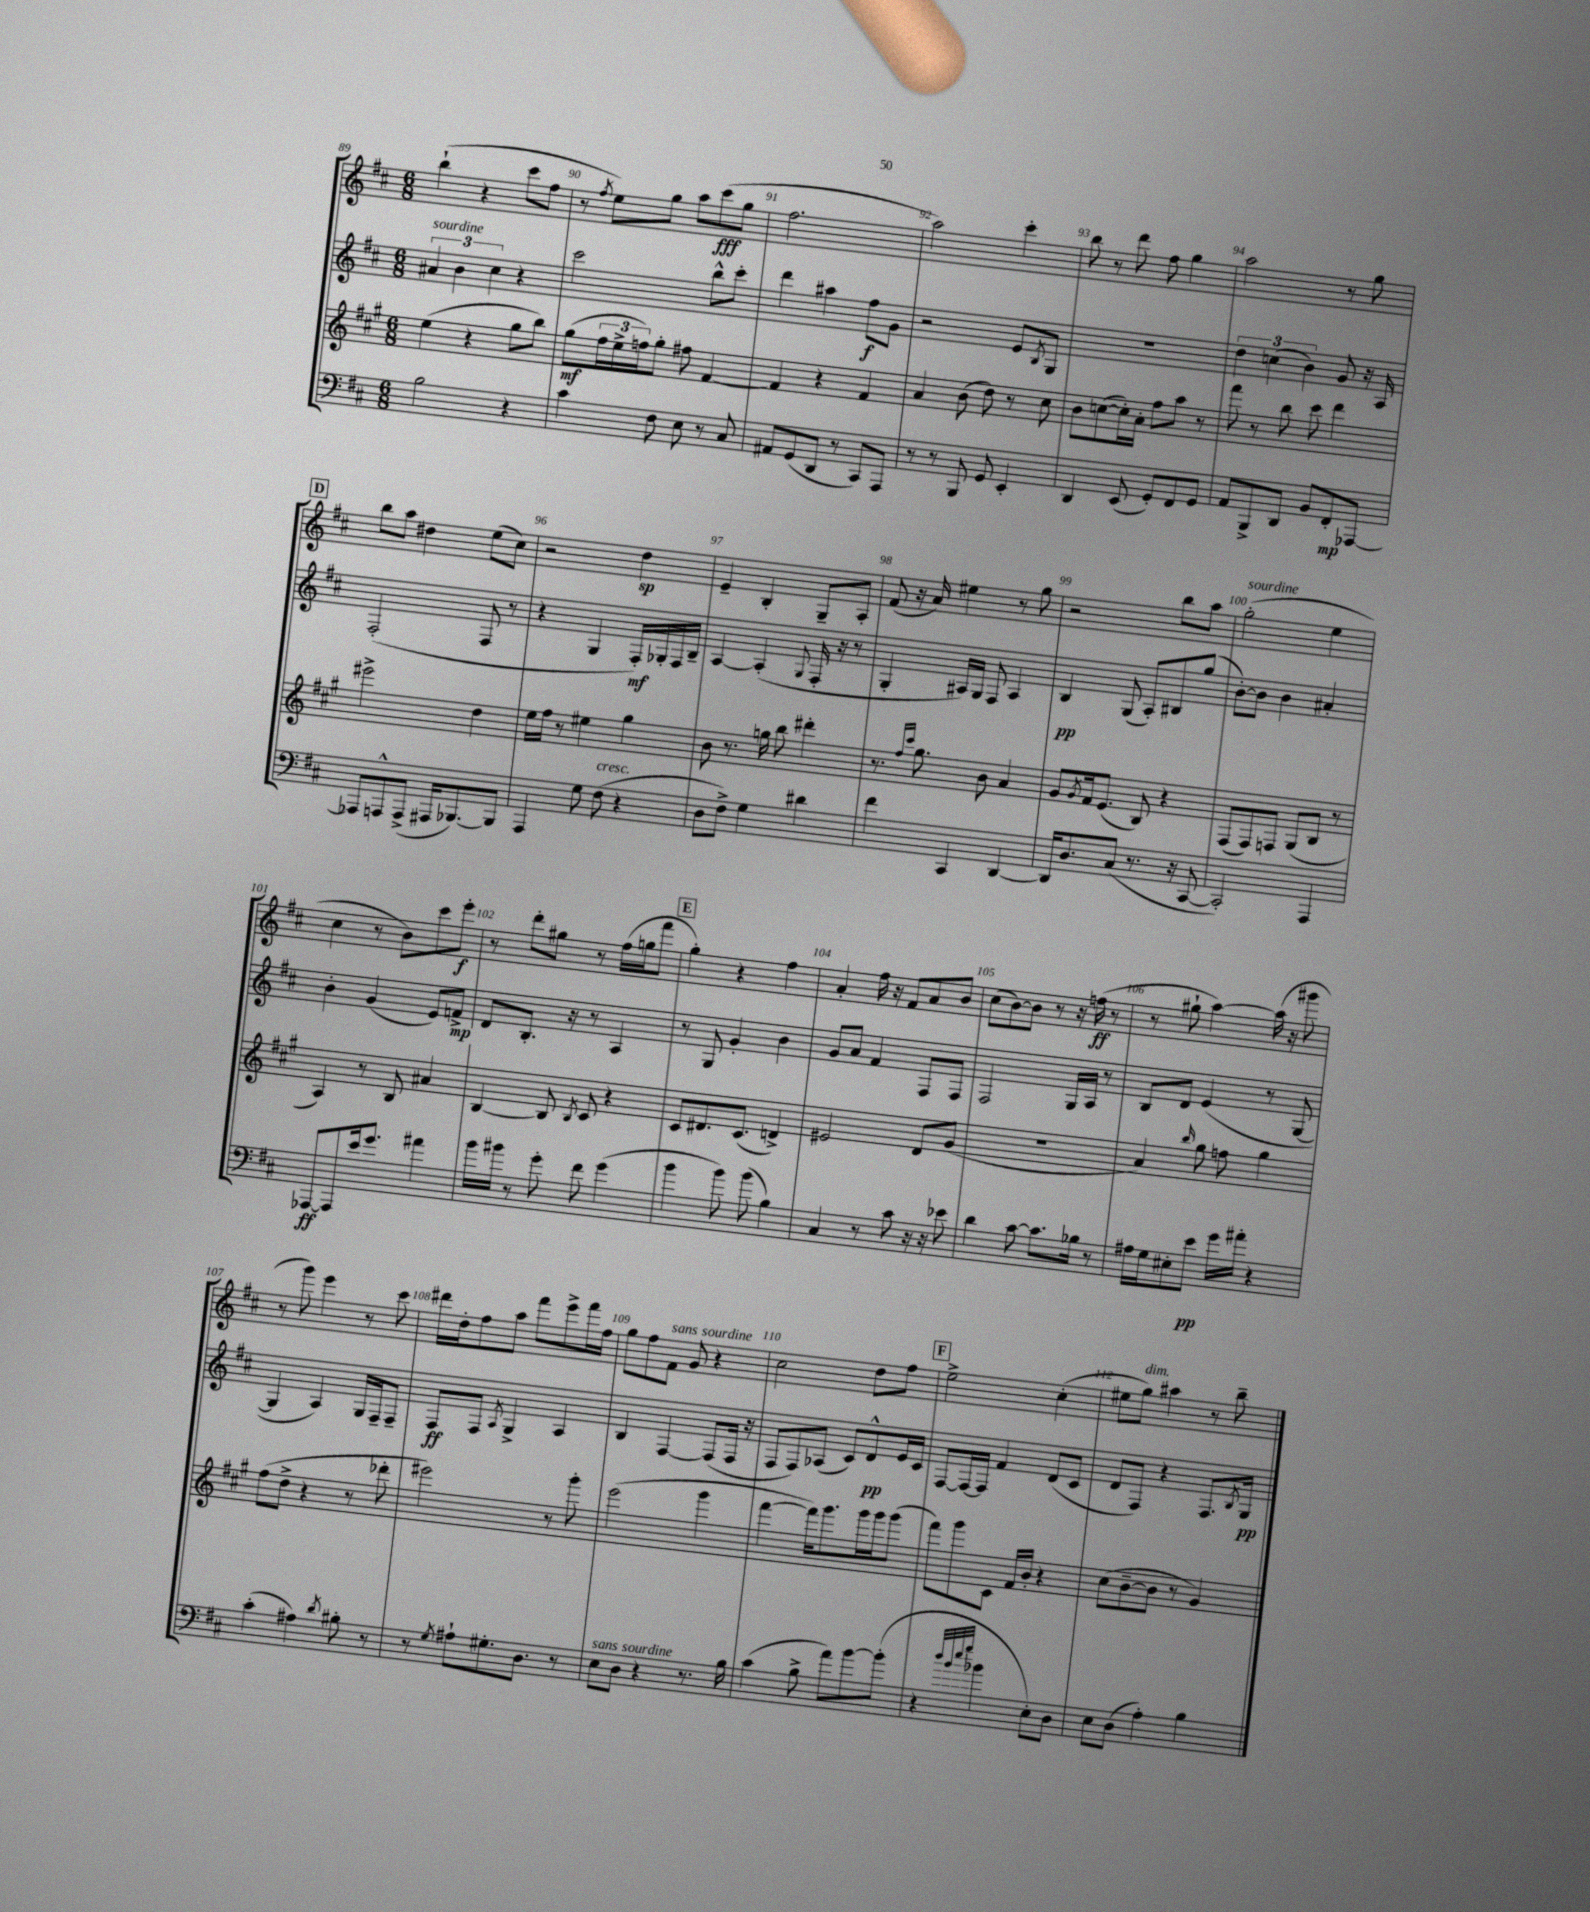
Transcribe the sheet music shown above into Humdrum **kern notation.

**kern	**dynam	**kern	**dynam	**kern	**dynam	**kern	**dynam
*part4	*part4	*part3	*part3	*part2	*part2	*part1	*part1
*staff4	*staff4	*staff3	*staff3	*staff2	*staff2	*staff1	*staff1
*clefF4	*	*clefG2	*	*clefG2	*	*clefG2	*
*k[f#c#]	*	*k[f#c#g#]	*	*k[f#c#]	*	*k[f#c#]	*
*M6/8	*	*M6/8	*	*M6/8	*	*M6/8	*
=89	=89	=89	=89	=89	=89	=89	=89
!	!	!	!	!LO:TX:a:i:t=sourdine	!	!	!
2B\	.	(4ee\	.	6a#X/	.	(4bb`\	.
.	.	.	.	6b\	.	.	.
.	.	4r	.	.	.	4r	.
.	.	.	.	6cc#\	.	.	.
4r	.	8gg#\L	.	4r	.	8ccc#\L	.
.	.	8bb\J)	.	.	.	8ff#\J	.
=90	=90	=90	=90	=90	=90	=90	=90
4c#\	.	(8gg#\L	mf	2ccc#\	.	8r	.
.	.	.	.	.	.	8qff#/	.
.	.	24ff#\L	.	.	.	8ee\L)	.
.	.	24ee^\	.	.	.	.	.
.	.	24ffn\J)	.	.	.	.	.
8F#\	.	8gg#'\J	.	.	.	8gg\J	.
8E\	.	8ff#X\	.	.	.	8aa\L	.
8r	.	[4f#/	.	8bb^^\L	.	(8ccc#\	fff
8C#/	.	.	.	8ccc#'\J	.	8gg\J	.
=91	=91	=91	=91	=91	=91	=91	=91
8AA#X/L	.	4f#/]	.	4ddd\	.	2.ff#\	.
(8GG/	.	.	.	.	.	.	.
8DD/J	.	4r	.	4aa#X\	.	.	.
8r	.	.	.	.	.	.	.
8CC#/L)	.	4f#/	.	8ff#\L	f	.	.
8AAA/J	.	.	.	8g\J	.	.	.
=92	=92	=92	=92	=92	=92	=92	=92
8r	.	4a/	.	2r	.	2aa\)	.
8r	.	.	.	.	.	.	.
8BBB/	.	(8b\	.	.	.	.	.
8GG/	.	8dd\)	.	.	.	.	.
4EE'/	.	8r	.	8e/L	.	4ccc#'\	.
.	.	.	.	8qB/	.	.	.
.	.	8cc#\	.	8G/J	.	.	.
=93	=93	=93	=93	=93	=93	=93	=93
4DD/	.	8b\L	.	2.r	.	8bb\	.
.	.	([8ccn\	.	.	.	8r	.
(8EE/	.	16cc'\L])	.	.	.	8ddd\	.
.	.	16a'\JJ	.	.	.	.	.
8GG'/L)	.	8ff#\L	.	.	.	8ff#\	.
8FF#/	.	8aa\J	.	.	.	4gg\	.
8GG/J	.	8r	.	.	.	.	.
=94	=94	=94	=94	=94	=94	=94	=94
8AA/L	.	8fff#\	.	6dd\	.	2aa\	.
8BBB^/	.	8r	.	.	.	.	.
.	.	.	.	(6ccn\	.	.	.
8DD/J	.	8bb\	.	.	.	.	.
.	.	.	.	6b\)	.	.	.
8BB/L	.	8ccc#\	.	.	.	.	.
8FF#'/	mp	4ddd\	.	8g/	.	8r	.
[8AAA-X/J	.	.	.	16r	.	8gg\	.
.	.	.	.	16A/	.	.	.
!!LO:LB:g=z
!!LO:REH:place=s1:t=D
=95	=95	=95	=95	=95	=95	=95	=95
8AAA-X/L]	.	2eee#X^\	.	(2F#'/	.	8bb\L	.
8AAAn^^/	.	.	.	.	.	8aa\J	.
(8AAA^/J	.	.	.	.	.	4dd#X\	.
16AAA#X/KL	.	.	.	.	.	.	.
[8.BBB-X/)	.	.	.	.	.	.	.
.	.	4dd\	.	8F#/	.	(8ee\L	.
8BBB-/J]	.	.	.	8r	.	8cc#\J)	.
=96	=96	=96	=96	=96	=96	=96	=96
4AAA/	.	16ee\LL	.	4r	.	2r	.
.	.	16ff#\JJ	.	.	.	.	.
.	.	8r	.	.	.	.	.
8G\	.	4ee#X\	.	4G/	.	.	.
!LO:TX:a:i:t=cresc.	!	!	!	!	!	!	!
(8F#\	.	.	.	.	.	.	.
4r	.	4gg#\	.	16F#'/LL)	mf	4dd\	sp
.	.	.	.	16G-X'/	.	.	.
.	.	.	.	16F#/	.	.	.
.	.	.	.	16B~/JJ	.	.	.
=97	=97	=97	=97	=97	=97	=97	=97
8D\L	.	8b\	.	[4A/	.	4e~/	.
8F#^\J)	.	8.r	.	.	.	.	.
4G\	.	.	.	(4A'/]	.	4B'/	.
.	.	16ggn\	.	.	.	.	.
.	.	8bb\	.	.	.	.	.
.	.	.	.	8qqG/	.	.	.
4d#X\	.	4ddd#X'\	.	16F#'/	.	8G~/L	.
.	.	.	.	16r	.	.	.
.	.	.	.	8r	.	8A'/J	.
=98	=98	=98	=98	=98	=98	=98	=98
4f#\	.	8.r	.	4G'/	.	(8f#/	.
.	.	.	.	.	.	16r	.
.	.	16qqff#/LL	.	.	.	.	.
.	.	16qqccc#/JJ	.	.	.	.	.
.	.	8.gg#\	.	.	.	16a/)	.
4CC#/	.	.	.	16A#X/LL)	.	4ee#X\	.
.	.	.	.	16G/JJ	.	.	.
.	.	8b\	.	8F#/	.	.	.
[4DD/	.	4a/	.	4A#/	.	8r	.
.	.	.	.	.	.	8gg\	.
=99	=99	=99	=99	=99	=99	=99	=99
16DD/KL]	.	8g#/L	.	4B/	pp	2r	.
8.D/	.	.	.	.	.	.	.
.	.	8qg#/	.	.	.	.	.
.	.	16f#/k	.	.	.	.	.
.	.	(8.e/J	.	.	.	.	.
(8C#/J	.	.	.	(8G/	.	.	.
8.r	.	8B/)	.	8A'/L)	.	.	.
.	.	4r	.	8B#X/	.	8bb\L	.
16r	.	.	.	.	.	.	.
[8CC#/	.	.	.	(8gg/J	.	8aa\J	.
=100	=100	=100	=100	=100	=100	=100	=100
!	!	!	!	!	!	!LO:TX:a:i:t=sourdine	!
2CC#'/])	.	(8F#/L	.	[8b'\L)	.	(2gg'\	.
.	.	8F#/)	.	8b\J]	.	.	.
.	.	8Fn/J	.	4b\	.	.	.
.	.	(8G#/L	.	.	.	.	.
4AAA/	.	8B/J	.	4a#X'/	.	4ee\	.
.	.	8r	.	.	.	.	.
!!LO:LB:g=z
=101	=101	=101	=101	=101	=101	=101	=101
[8AAA-X/L	ff	4A/)	.	4b'\	.	4cc#\	.
8AAA-/]	.	.	.	.	.	.	.
16e/k	.	8r	.	(4g/	.	8r	.
8.g/J	.	.	.	.	.	.	.
.	.	8B/	.	.	.	8b\L)	.
4a#X\	.	4a#X/	.	8e/L)	.	8ccc#\	.
.	.	.	.	8fn^/J	mp	8eee'\J	f
=102	=102	=102	=102	=102	=102	=102	=102
16b\LL	.	[4B/	.	8d/L	.	8r	.
16b#X\JJ	.	.	.	.	.	.	.
8r	.	.	.	8.B'/J	.	8ddd'\L	.
8g'\	.	8B/]	.	.	.	8gg#X\J	.
.	.	.	.	16r	.	.	.
.	.	8qB/	.	.	.	.	.
8f#\	.	8c#/	.	8r	.	8r	.
(4g\	.	4r	.	4A/	.	(16ff#\LL	.
.	.	.	.	.	.	16ggn\J	.
.	.	.	.	.	.	8fff#\J	.
!!LO:REH:place=s1:t=E
=103	=103	=103	=103	=103	=103	=103	=103
4b\	.	8c#/L	.	8r	.	4gg'\)	.
.	.	8.d#X/	.	8G/	.	.	.
8b\)	.	.	.	4g'/	.	4r	.
.	.	(8.c#/J	.	.	.	.	.
(8b\	.	.	.	.	.	.	.
4B\)	.	4dn^/)	.	4b\	.	4ff#\	.
=104	=104	=104	=104	=104	=104	=104	=104
4C#/	.	2e#X/	.	8g/L	.	4a'/	.
.	.	.	.	8a/J	.	.	.
8r	.	.	.	4f#/	.	16ff#\	.
.	.	.	.	.	.	16r	.
8c#\	.	.	.	.	.	8f#/L	.
16r	.	8d/L	.	8F#/L	.	8a/	.
16r	.	.	.	.	.	.	.
8e-X\	.	(8g#/J	.	8F#/J	.	8b/J	.
=105	=105	=105	=105	=105	=105	=105	=105
4d\	.	2.r	.	2F#/	.	(8cc#\L	.
.	.	.	.	.	.	[8b\)	.
[8c#\	.	.	.	.	.	8b\J]	.
8.c#\L]	.	.	.	.	.	8r	.
.	.	.	.	16G/LL	.	16r	.
16B-X\Jk	.	.	.	16A/JJ	.	(16ffn\	ff
8r	.	.	.	8r	.	8r	.
=106	=106	=106	=106	=106	=106	=106	=106
16A#X\LL	.	4a/)	.	8B/L	.	8r	.
16G\J	.	.	.	.	.	.	.
8E#X'\	.	.	.	8d/J	.	8gg#X`\	.
.	.	16qqbb/	.	.	.	.	.
8e\J	pp	8gg#\	.	(4e/	.	[4aa\)	.
16g\LL	.	8ffn\	.	.	.	.	.
16a#X'\JJ	.	.	.	.	.	.	.
4r	.	4gg#\	.	8r	.	(16aa\]	.
.	.	.	.	.	.	16r	.
.	.	.	.	[8G/	.	8ggg#X\	.
!!LO:LB:g=z
=107	=107	=107	=107	=107	=107	=107	=107
(4c#'\	.	(8ff#\L	.	4G/]	.	8r	.
.	.	8dd^\J	.	.	.	8ggg\)	.
4A#X\)	.	4r	.	4A/)	.	4eee\	.
8qd/	.	.	.	.	.	.	.
8B#X'\	.	8r	.	16G/LL	.	8r	.
.	.	.	.	16F#~/J	.	.	.
8r	.	8ddd-X'\	.	8F#~/J	.	8ccc#\	.
=108	=108	=108	=108	=108	=108	=108	=108
8r	.	2eee#X\)	.	8F#/L	ff	16ddd#X\LL	.
.	.	.	.	.	.	16dd'\J	.
8qG/	.	.	.	.	.	.	.
8A#X`\L	.	.	.	8F#/J	.	8ff#\	.
.	.	.	.	8qA/	.	.	.
8.G#X'\	.	.	.	4G^/	.	8aa\J	.
.	.	.	.	.	.	8fff#\L	.
8.D\J	.	.	.	.	.	.	.
.	.	8r	.	4A/	.	8eee^\	.
8r	.	8ggg#'\	.	.	.	16fff#\L	.
.	.	.	.	.	.	16ff#\JJ	.
=109	=109	=109	=109	=109	=109	=109	=109
!LO:TX:a:i:t=sans sourdine	!	!	!	!	!	!	!
8E\L	.	(2eee\	.	4B/	.	8gg\L	.
8D\J	.	.	.	.	.	8ff#\	.
!	!	!	!	!	!	!LO:TX:a:i:t=sans sourdine	!
4r	.	.	.	[4F#/	.	8f#\J	.
.	.	.	.	.	.	8g/	.
8.r	.	4ggg#\	.	(8F#/L]	.	4r	.
.	.	.	.	16F#/Jk	.	.	.
16B\	.	.	.	16r	.	.	.
=110	=110	=110	=110	=110	=110	=110	=110
(4c#\	.	[4fff#\	.	8F#/L	.	2cc#\	.
.	.	.	.	8F#/)	.	.	.
8B^\	.	16fff#\KL])	.	(8A-X/J	.	.	.
.	.	8.ggg#\	.	.	.	.	.
8a\L)	.	.	.	8c#/L)	.	.	.
[8b\	.	16ggg#\L	.	8d^^/	pp	8dd\L	.
.	.	16ggg#\J	.	.	.	.	.
(8b'\J]	.	(8ggg#\J	.	16e/L	.	8ff#\J	.
.	.	.	.	16c#/JJ	.	.	.
!!LO:REH:place=s1:t=F
=111	=111	=111	=111	=111	=111	=111	=111
4r	.	8fff#\L)	.	[8F#/L	.	2ee^\	.
.	.	8ggg#\	.	16F#/L_	.	.	.
.	.	.	.	16F#/JJ]	.	.	.
32qqdd/LLL	.	.	.	.	.	.	.
32qqb/	.	.	.	.	.	.	.
32qqee/	.	.	.	.	.	.	.
32qqgg/JJJ	.	.	.	.	.	.	.
4b-X\	.	8c#\J	.	4f#/	.	.	.
.	.	16f#/LL	.	.	.	.	.
.	.	16b'/JJ	.	.	.	.	.
8E'\L)	.	4r	.	(8d/L	.	(4cc#'\	.
8D\J	.	.	.	8c#/J	.	.	.
=112	=112	=112	=112	=112	=112	=112	=112
8E\L	.	(8cc#\L	.	8d/L	.	8ee#X\L	.
!	!	!	!	!	!	!LO:TX:a:i:t=dim.	!
(8D\J	.	[8b~\	.	8F#/J)	.	8gg\J)	.
4A'\)	.	8b\J]	.	4r	.	4aa#X\	.
.	.	8r	.	.	.	.	.
4B\	.	4g#/)	.	8.F#/L	.	8r	.
.	.	.	.	.	.	8bb~\	.
.	.	.	.	8qB/	.	.	.
.	.	.	.	16G/Jk	pp	.	.
==	==	==	==	==	==	==	==
*-	*-	*-	*-	*-	*-	*-	*-
